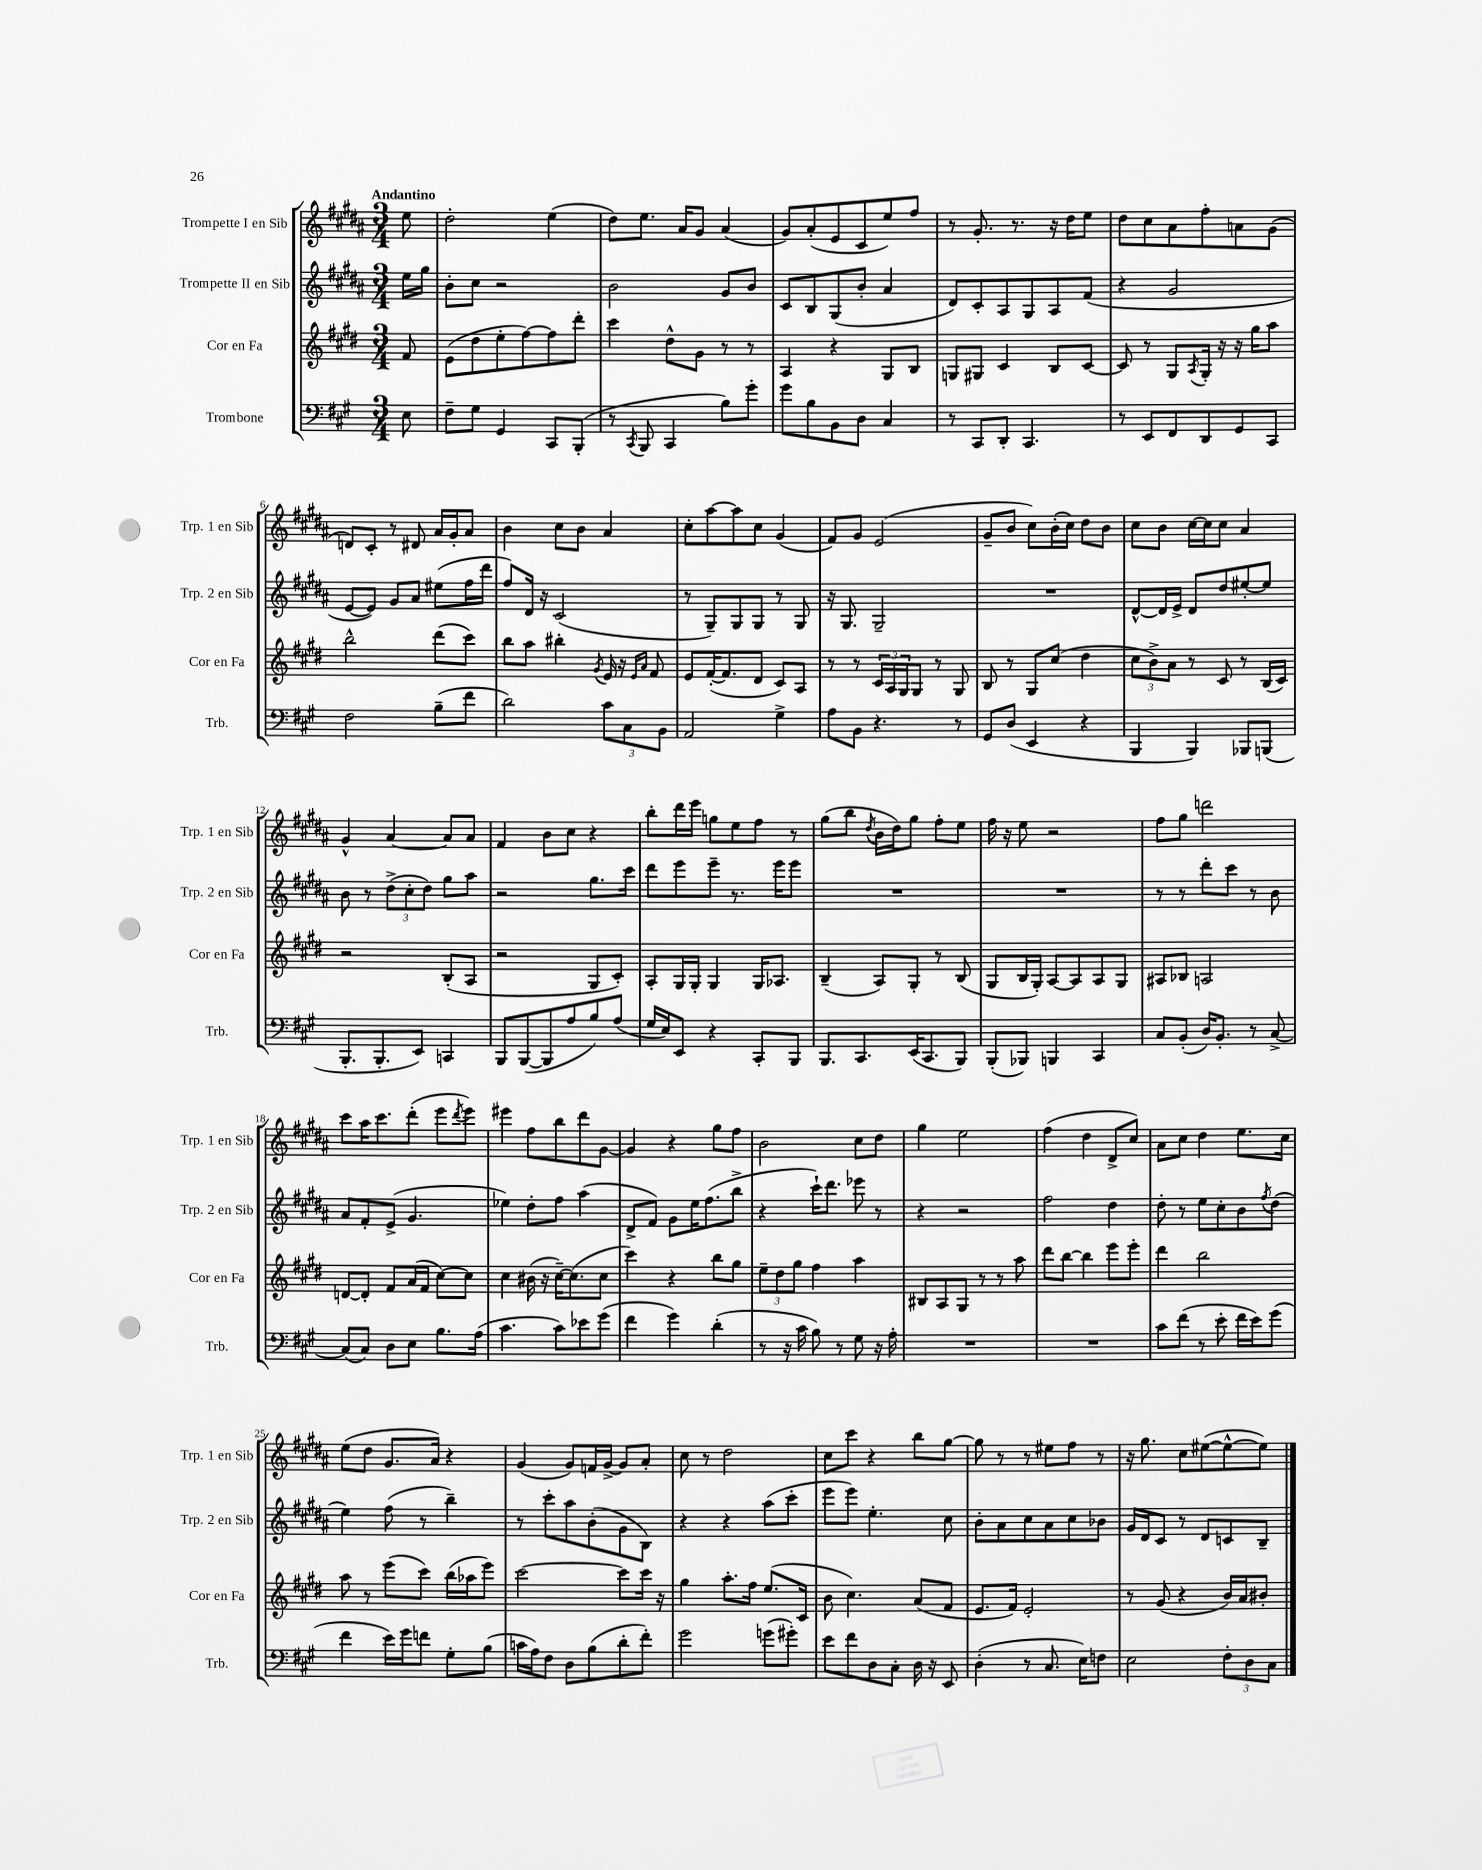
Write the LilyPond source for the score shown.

<<
\new StaffGroup <<
\new Staff = "s0" \with { instrumentName = "Trompette I en Sib" shortInstrumentName = "Trp. 1 en Sib" } {
    \clef treble \key b \major \numericTimeSignature \time 3/4 \partial 8 \tempo "Andantino"
    e''8 |
    dis''2-. e''4( |
    dis''8) e''8. ais'16 gis'8 ais'4( |
    gis'8) ais'8-.( e'8 cis'8 e''8) fis''8 |
    r8 gis'8.-. r8. r16 dis''16 e''8 |
    dis''8 cis''8 ais'8 fis''8-. a'8 gis'8( |
    d'8) cis'8-. r8 dis'8 ais'16 gis'16-. ais'8 |
    b'4 cis''8 b'8 ais'4 |
    cis''8-. ais''8~ ais''8 cis''8 gis'4( |
    fis'8) gis'8 e'2( |
    gis'8-- b'8 cis''8) b'16-.( cis''16) dis''8 b'8 |
    cis''8 b'8 cis''16~ cis''16 cis''8 ais'4 |
    gis'4-^ ais'4~ ais'8 ais'8 |
    fis'4 b'8 cis''8 r4 |
    b''8-. dis'''16 e'''16 g''8 e''8 fis''8 r8 |
    gis''8( b''8 \acciaccatura { dis''8 } b'16 dis''16) gis''8 fis''8-. e''8 |
    fis''16 r16 e''8 r2 |
    fis''8 gis''8 d'''2 |
    cis'''8 ais''16 cis'''8. dis'''8-.( e'''8 \acciaccatura { dis'''8 } e'''8) |
    eis'''4 fis''8 b''8 dis'''8 gis'8~ |
    gis'4 r4 gis''8 fis''8 |
    b'2 cis''8 dis''8 |
    gis''4 e''2 |
    fis''4( dis''4 dis'8-> cis''8) |
    ais'8 cis''8 dis''4 e''8. cis''16 |
    e''8( dis''8 gis'8. ais'16) r4 |
    gis'4( gis'8) f'16 gis'16~-> gis'8 ais'8-. |
    cis''8 r8 dis''2 |
    cis''8 cis'''8 r4 b''8 gis''8~ |
    gis''8 r8 r8 eis''8 fis''8 r8 |
    r16 gis''8. cis''8 eis''8~( eis''8~-^ eis''8) \bar "|." |
}
\new Staff = "s1" \with { instrumentName = "Trompette II en Sib" shortInstrumentName = "Trp. 2 en Sib" } {
    \clef treble \key b \major \numericTimeSignature \time 3/4 \partial 8
    e''16 gis''16 |
    b'8-. cis''8 r2 |
    b'2 gis'8 b'8 |
    cis'8 b8 gis8( b'8-. ais'4 |
    dis'8) cis'8-. ais8 gis8 ais8 fis'8( |
    r4 gis'2 |
    e'8~ e'8) gis'8 ais'8 eis''8( fis''16 dis'''16 |
    fis''8) dis'16 r16 cis'2( |
    r8 gis8--) gis8 gis8 r8 gis8 |
    r16 gis8. gis2-- |
    R2. |
    dis'8~-^ dis'16 e'16-> dis'8 dis''8 eis''8~-. eis''8 |
    b'8 r8 \tuplet 3/2 { dis''8->( cis''8-. dis''8) } gis''8 ais''8 |
    r2 gis''8. cis'''16 |
    dis'''8 e'''8 e'''8-- r8. e'''16 e'''8 |
    R2. |
    R2. |
    r8 r8 dis'''8-. cis'''8 r8 b'8 |
    ais'8 fis'8-. e'8->( gis'4. |
    ees''4) dis''8-. fis''8 ais''4( |
    dis'8-> fis'8) gis'8 e''16 fis''8.( b''8-> |
    r4 cis'''16-!) dis'''8. ees'''8 r8 |
    r4 r2 |
    fis''2 dis''4 |
    dis''8-. r8 e''8 cis''8-. b'8 \acciaccatura { fis''8 } dis''8( |
    e''4) fis''8( r8 b''4--) |
    r8 cis'''8-. ais''8 b'8-.( gis'8 b8) |
    r4 r4 ais''8( cis'''8-. |
    e'''8 e'''8) e''4.-. cis''8 |
    b'8-. ais'8 cis''8 ais'8 cis''8 bes'8 |
    gis'16 dis'16 cis'8 r8 dis'8 c'8 b8-- \bar "|." |
}
\new Staff = "s2" \with { instrumentName = "Cor en Fa" shortInstrumentName = "Cor en Fa" } {
    \clef treble \key e \major \numericTimeSignature \time 3/4 \partial 8
    fis'8 |
    e'8( dis''8 e''8-. fis''8~) fis''8 dis'''8-. |
    cis'''4 dis''8-^ gis'8 r8 r8 |
    a4 r4 gis8 b8 |
    g8 gis8 cis'4 b8 cis'8~ |
    cis'8 r8 gis8 \acciaccatura { a8 } gis16-. r16 r16 gis''16 a''8 |
    b''2-^ dis'''8( cis'''8) |
    b''8 a''8 bis''4-. \acciaccatura { gis'8 } e'16 r16 \grace { e'16 a'16 } fis'8 |
    e'8 fis'16~-.( fis'8. dis'8 cis'8) a8 |
    r8 r8 \tuplet 3/2 { cis'16 a16 gis16 } gis8 r8 gis8 |
    b8 r8 gis8 cis''8( dis''4 |
    \tuplet 3/2 { cis''8 b'8->) a'8 } r8 cis'8 r8 b16( cis'16) |
    r2 b8-.( a8 |
    r2 gis8 cis'8-.) |
    a8-. gis16 gis16-. gis4 gis16 aes8. |
    b4--( a8) gis8-. r8 b8( |
    gis8 b16 gis16-.) a8~ a8 a8 gis8 |
    ais8 bes8 a2 |
    d'8~ d'8-. fis'8 a'16( fis'16 cis''8~) cis''8 |
    cis''4 bis'16( r16 cis''16~--) cis''8.( cis''8 |
    cis'''4) r4 b''8 gis''8 |
    \tuplet 3/2 { e''8-- dis''8 gis''8 } fis''4 a''4 |
    bis8 a8 gis8 r8 r8 a''8 |
    dis'''8 b''8~ b''4 e'''8 e'''8-. |
    dis'''4 b''2 |
    a''8 r8 e'''8( cis'''8) b''16( aes''16 e'''8) |
    cis'''2~ cis'''8 cis'''16 r16 |
    gis''4 a''8.-. fis''16 e''8.( cis'16 |
    b'8 cis''4.) a'8( fis'8 |
    e'8. fis'16) e'2-. |
    r8 gis'8( r4 b'16) a'16 bis'8-. \bar "|." |
}
\new Staff = "s3" \with { instrumentName = "Trombone" shortInstrumentName = "Trb." } {
    \clef bass \key a \major \numericTimeSignature \time 3/4 \partial 8
    e8 |
    fis8-- gis8 gis,4 cis,8 b,,8-.( |
    r8 \acciaccatura { cis,8 } b,,8 cis,4 b8) gis'8-. |
    gis'8 b8 b,8 d8 cis4 |
    r8 cis,8 d,8-. cis,4. |
    r8 e,8 fis,8 d,8 gis,8 cis,8 |
    fis2 b8--( fis'8 |
    d'2) \tuplet 3/2 { cis'8 cis8 b,8 } |
    a,2 gis4-> |
    a8 b,8 r4. r8 |
    gis,8 d8( e,4 r4 |
    b,,4 b,,4) bes,,8 b,,8( |
    b,,8.-. b,,8.-. e,8) c,4 |
    b,,8 b,,8~( b,,8 a8 b8) a8( |
    gis16 e16) e,8 r4 cis,8-. b,,8 |
    b,,8. cis,8. e,16( cis,8. b,,8) |
    b,,8-.( bes,,8) b,,4 cis,4 |
    cis8 b,8-.( d16) b,8.-. r8 cis8~-> |
    cis8( cis8) d8 e8 b8. a16( |
    cis'4. cis'8) ees'8 gis'8( |
    fis'4 gis'4) d'4-.( |
    r8 r16 cis'16 b8) r8 gis8 r16 a16-. |
    R2. |
    R2. |
    cis'8 fis'8( r8 e'8-. fis'16 e'16) gis'8( |
    fis'4 e'16) gis'16 f'8 gis8-. b8( |
    c'16 a16) fis8 d8 b8( d'8-. fis'8-.) |
    gis'2 g'8( gis'8-.) |
    e'8 fis'8 d8 cis8-. d16 r16 e,8 |
    d4-.( r8 cis8. e16) f8 |
    e2 \tuplet 3/2 { fis8-. d8 cis8 } \bar "|." |
}
>>
>>
